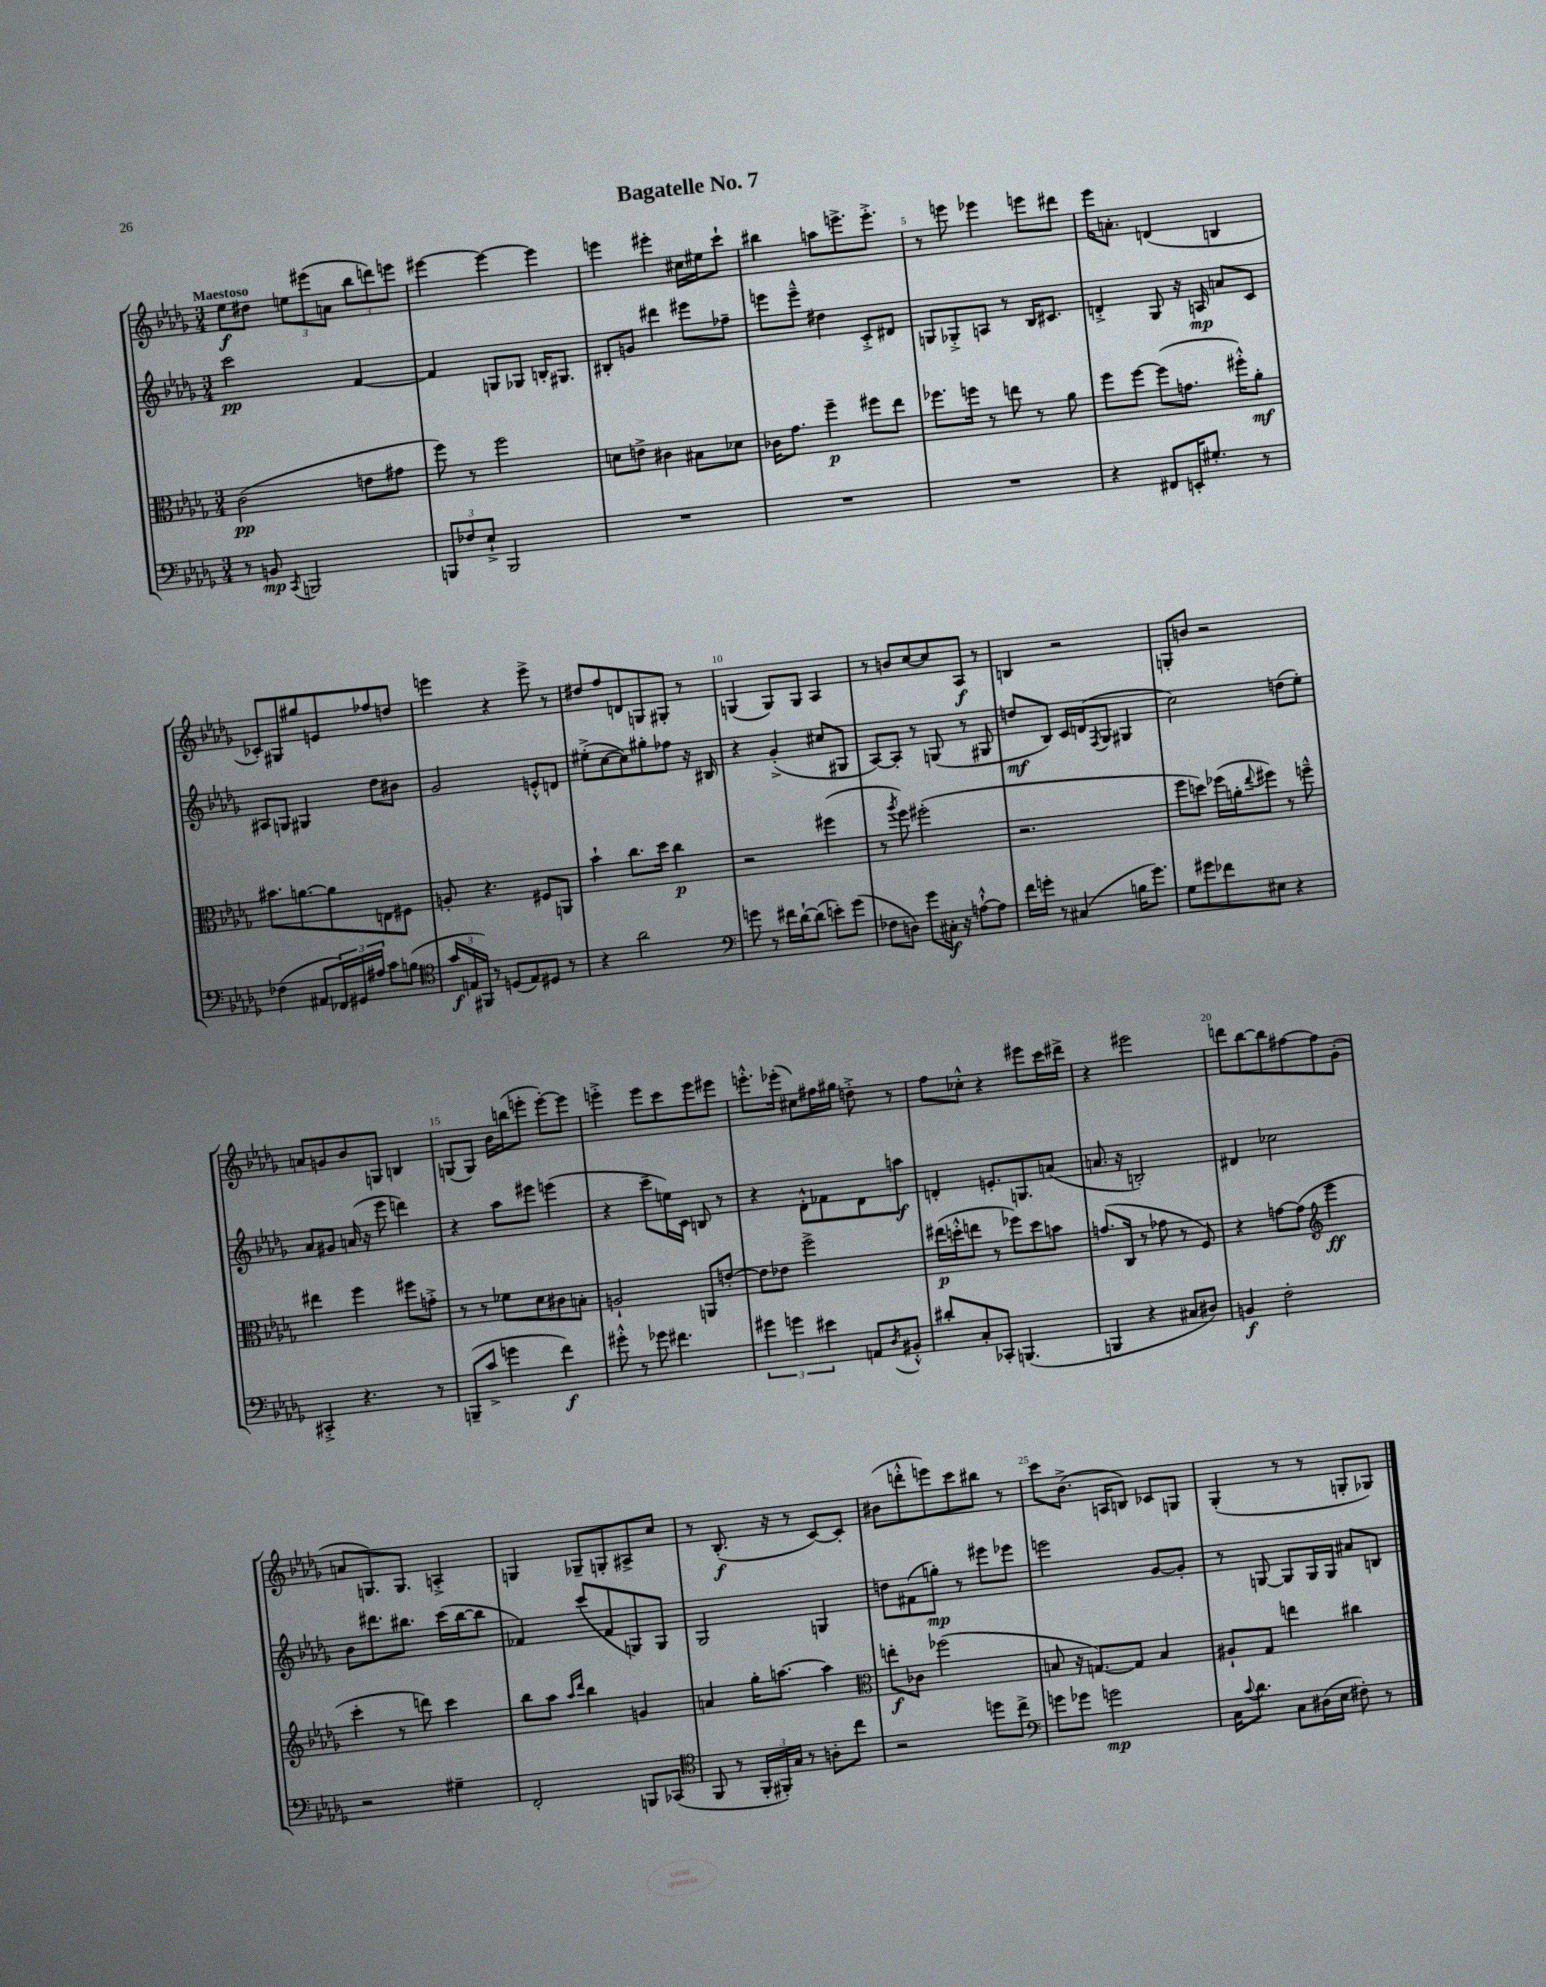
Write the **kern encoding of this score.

**kern	**kern	**kern	**kern
*staff4	*staff3	*staff2	*staff1
*clefF4	*clefC3	*clefG2	*clefG2
*k[b-e-a-d-g-]	*k[b-e-a-d-g-]	*k[b-e-a-d-g-]	*k[b-e-a-d-g-]
*M3/4	*M3/4	*M3/4	*M3/4
8r	(2c	2ccc	8ee-
8BB	.	.	8dd#
8qCC	.	.	.
2BBB	.	.	12ee
.	.	.	(12eee#
.	.	.	12a
.	8e	[4f	12bb-
.	.	.	12ddd)
.	8g#	.	.
.	.	.	12eee
=	=	=	=
12BBB	8ff)	4f]	[4eee#
12F-	.	.	.
.	8r	.	.
12E-`^	.	.	.
2BBB	2ff	8G	4eee#_
.	.	8G-	.
.	.	16B'	4eee#]
.	.	8.G#	.
=	=	=	=
2.r	8d	8B#'	4eee
.	8e^	8g	.
.	4c#	4ddd#	4eee#'
.	8B#	8eee#	16cc#
.	.	.	16ee#
.	8d-	8ff-~	8ccc`
=	=	=	=
2.r	16c-	8eee	4bb#
.	8.g-	.	.
.	.	8eee~^^	.
.	4ff~	4dd#	8aa
.	.	.	8.eee^
.	8ff#	8c'^	.
.	.	.	8.eee'^
.	8ee-	8d#	.
=	=	=	=
2.r	8.ff-	8G	8r
.	.	8G-'^	8eee
.	16ff	.	.
.	8r	8A	4eee-
.	8ee	8r	.
.	8r	16B-	8eee
.	.	8.c#	.
.	8a-	.	8ddd#
=	=	=	=
4r	8ff	4d'^	16eee-
.	.	.	8.a'
.	[8ff	.	.
8FF#	(8ff]	8G-	(4d
16EE'	8.g	16r	.
8.G#'	.	16A	.
.	.	8a	4B
.	16ff#'^^)	.	.
8r	8a-'	8c	.
=	=	=	=
(4F-	8.b#	8A#	8c-')
.	.	8G	8G#
.	[8.a	.	.
8AA#	.	4G#	8gg#
24FF-)	8a]	.	8e
24GG#	.	.	.
24A#	.	.	.
8c	8E	8dd-	8ff-
(8B	8F#	8b#	8dd
=	=	=	=
*clefC4	*	*	*
24g-	8A'	2g-	4eee
24E	.	.	.
24FF#)	.	.	.
8r	4.r	.	.
(8D	.	.	4r
8E)	.	.	.
8D#	8F#	8e'^^	8eee^
8r	8AA	8d	8r
=	=	=	=
4r	4b-`	(8ee#'^	8dd#
.	.	[8cc	8ff
2a-	8.cc	8cc])	8d
.	.	8gg#'	8G
.	16dd-	.	.
.	4cc	8ff-	8G#'
.	.	16r	8r
.	.	16B#	.
=	=	=	=
*clefF4	*	*	*
8g	2r	4r	(4G
8r	.	.	.
16f#	.	(4g-'^	8G)
[16d-`	.	.	.
(8d-]	.	.	8G
8e')	(4ff#	8cc#	4A-
(8g	.	8G#	.
=	=	=	=
8F-	8r	[8A-)	8r
.	8qaa-	.	.
8D)	8ff)	8A-']	8b
8g-	(2ff#'	8r	[8cc
16C#'	.	(8G	8cc]
16r	.	.	.
[8A`^^	.	8r	8A-
8A]	.	8G#	8r
=	=	=	=
16f	2.r	8dd	4B
16g'	.	.	.
8r	.	8B-)	.
(4C#	.	16c	2r
.	.	(16d	.
.	.	8qF	.
.	.	8G-	.
16B	.	4G#	.
8.g)	.	.	.
=	=	=	=
8G-	8ff	2cc)	8G'
8g#	8dd)	.	8b
8f-	(16ff-	.	2r
.	16a'	.	.
.	8qqee-	.	.
8E#	8ff#)	.	.
4r	8r	(8dd	.
.	8ff~^^	8ee-')	.
=	=	=	=
4CC#'^	4ee#	8a-	8a
.	.	8g#	8g
4.r	4ff	(16a	8b-
.	.	16r	.
.	.	8eee-	8G
.	8ff#	4ddd)	4B
8r	8g'^	.	.
=	=	=	=
(8BBB~	8r	4r	(8G
8c^	8r	.	8G)
4g	8f-	8aa-	16b-
.	.	.	(16bb
.	8d-	8eee#	8eee'
4f)	8c#	(4eee	[8eee')
.	8B'	.	8eee]
=	=	=	=
8g#'^^	2A`	4r	4eee'^
8r	.	.	.
8g-	.	8ccc~	8eee
4.f#	.	16ee)	8ccc
.	.	16c	.
.	8AA	8B	8eee
.	[8e'	8r	8eee#
=	=	=	=
6g#	8e]	4r	8.eee'^^
.	8e-	.	.
6g	.	.	.
.	.	.	(16eee-'
.	2ff^	8d-'^^	8cc#)
6e#	.	.	.
.	.	8f-	16ff#
.	.	.	16gg#
8AA	.	8d-	8dd'^
8qD-	.	.	.
8BB#'^^	.	8aa	8r
=	=	=	=
8d#'	(16ee#	4d'	8ff
.	16dd'^^	.	.
8C'	8ee	.	8cc-'^^
8CC-'	8r	8.e'	4r
(4.BBB	8ff-)	.	.
.	.	8.G	.
.	8dd	.	8eee#
.	8b	(8a	16ccc
.	.	.	16ddd#^
=	=	=	=
4BBB	(8.g	8.a	4r
.	16C	16r	.
4r	8r	2B')	2eee#
.	8g-	.	.
8C#	8r	.	.
8D#)	8F)	.	.
=	=	=	=
4BB	4r	4d#	8ddd
.	.	.	[8bb-
2F'	[8g	2cc-	8bb-]
.	(8g]	.	[8ff#
*	*clefG2	*	*
.	4eee-	.	8ff#]
.	.	.	(8g-'
=	=	=	=
2r	4ccc'	8b-	8a
.	.	8.ddd#	8.G)
.	8r	.	.
.	.	8.bb#	8.G
.	8ddd)	.	.
4G#~	4ccc	(16ccc	4A'^
.	.	[16bb#	.
.	.	8bb#]	.
=	=	=	=
2FF'	8bb-	4f-)	4G
.	8aa-	.	.
.	16qqaa-	.	.
.	16qqddd-	.	.
.	4bb-	(8ccc	8G-~
.	.	8f-	8G'
8BBB	4g	8G)	8A#^
(8CC-	.	8G	8cc
=	=	=	=
*clefC4	*	*	*
8FF	4a	2G-	8r
8r	.	.	(8.B-'
24FF'	16gg-'	.	.
24FF#')	.	.	.
.	[8.aa	.	16r
24G-	.	.	.
8r	.	.	8r
8A'	4aa]	4G	[8c)
8cc	.	.	8c']
=	=	=	=
*	*clefC3	*	*
2r	8ee'	8dd	(8b#
.	8c-	(8f#	8ddd'^^
.	(2ff-	8gg')	8eee)
.	.	8r	8ccc
8dd	.	8eee#	8bb#
8cc^	.	8eee-	8r
=	=	=	=
*clefF4	*	*	*
8g	8B	2eee	8ccc
8g-	16r	.	(8.b-^
.	[8.G)	.	.
2g	.	.	.
.	.	.	16A
.	8G]	.	8B)
.	4B	[8g-	8c-
.	.	8g-']	8G
=	=	=	=
16C	8A#`	8r	(4G-'
8qqc	.	.	.
8.d-	.	.	.
.	8G-	[8G	.
8C	4ee	8G]	8r
(16D#	.	16G	8r
16E-	.	16G	.
8F#')	4cc#	8a#	8G'
8r	.	8B	8G-)
==	==	==	==
*-	*-	*-	*-
